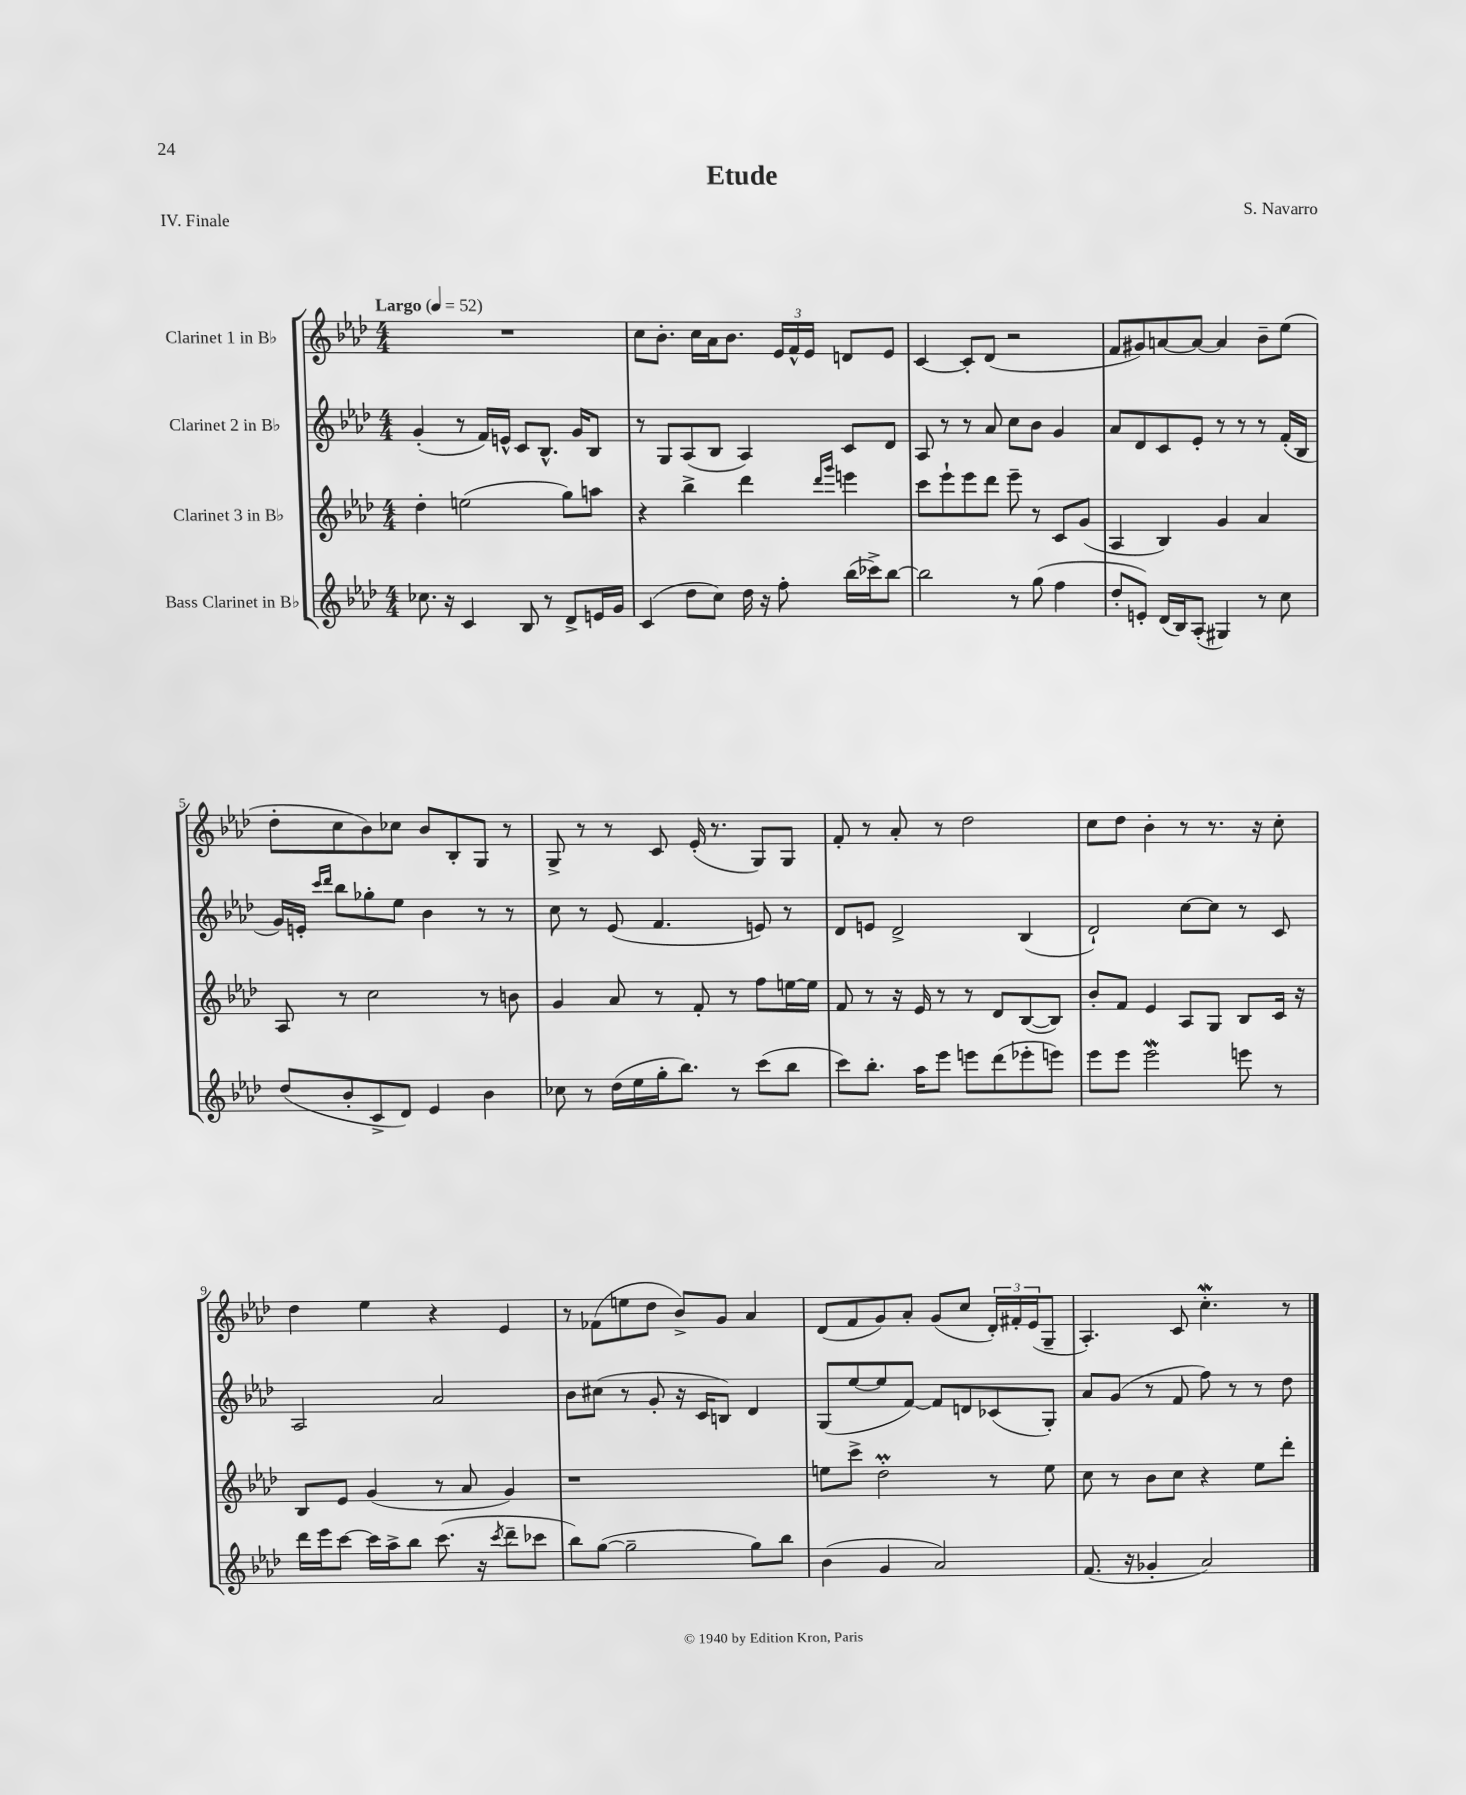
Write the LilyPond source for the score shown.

\header { title = "Etude" composer = "S. Navarro" piece = "IV. Finale" }
<<
\new StaffGroup <<
\new Staff = "s0" \with { instrumentName = "Clarinet 1 in Bb" } {
    \clef treble \key aes \major \numericTimeSignature \time 4/4 \tempo "Largo" 4 = 52
    R1 |
    c''8 bes'8.-. c''16 aes'16 bes'8. \tuplet 3/2 { ees'16 f'16-^ ees'16 } d'8 ees'8 |
    c'4~ c'8-. des'8( r2 |
    f'8 gis'8) a'8~ a'8~ a'4 bes'8-- ees''8( |
    des''8-. c''8 bes'8) ces''8 bes'8 bes8-. g8 r8 |
    g8-> r8 r8 c'8 ees'16-.( r8. g8) g8 |
    f'8-. r8 aes'8-. r8 des''2 |
    c''8 des''8 bes'4-. r8 r8. r16 c''8-. |
    des''4 ees''4 r4 ees'4 |
    r8 fes'8( e''8 des''8 bes'8->) g'8 aes'4 |
    des'8( f'8 g'8) aes'8-. g'8( c''8 \tuplet 3/2 { des'16-.) fis'16-. ees'16( } g8-- |
    aes4.-.) c'8 c''4.-.\mordent r8 \bar "|." |
}
\new Staff = "s1" \with { instrumentName = "Clarinet 2 in Bb" } {
    \clef treble \key aes \major \numericTimeSignature \time 4/4
    g'4-.( r8 f'16) e'16-^ c'8 bes8.-^ g'16 bes8 |
    r8 g8 aes8( bes8 aes4) c'8 des'8 |
    aes8 r8 r8 aes'8 c''8 bes'8 g'4 |
    aes'8 des'8 c'8 ees'8-. r8 r8 r8 f'16-.( bes16 |
    g'16) e'16-. \grace { c'''16 des'''16 } bes''8 ges''8-. ees''8 bes'4 r8 r8 |
    c''8 r8 ees'8( f'4. e'8) r8 |
    des'8 e'8 des'2-> bes4( |
    des'2-!) c''8~ c''8 r8 c'8 |
    aes2 aes'2 |
    bes'8 cis''8( r8 g'8-. r16 c'16 b8) des'4 |
    g8( ees''8~ ees''8 f'8~) f'8 d'8 ces'8( g8-.) |
    aes'8 g'8( r8 f'8 f''8) r8 r8 des''8 \bar "|." |
}
\new Staff = "s2" \with { instrumentName = "Clarinet 3 in Bb" } {
    \clef treble \key aes \major \numericTimeSignature \time 4/4
    des''4-. e''2( g''8) a''8 |
    r4 bes''4-> des'''4 \grace { des'''16 g'''16 } e'''4 |
    c'''8 ees'''8-! ees'''8 des'''8 ees'''8-- r8 c'8 g'8( |
    aes4 bes4) g'4 aes'4 |
    aes8 r8 c''2 r8 b'8 |
    g'4 aes'8 r8 f'8-. r8 f''8 e''16~ e''16 |
    f'8 r8 r16 ees'16 r8 r8 des'8 bes8~( bes8) |
    bes'8-. f'8 ees'4 aes8 g8 bes8 c'16 r16 |
    bes8 ees'8 g'4( r8 aes'8 g'4) |
    r1 |
    e''8 c'''8-> des''2-.\prall r8 e''8 |
    c''8 r8 bes'8 c''8 r4 ees''8 des'''8-. \bar "|." |
}
\new Staff = "s3" \with { instrumentName = "Bass Clarinet in Bb" } {
    \clef treble \key aes \major \numericTimeSignature \time 4/4
    ces''8. r16 c'4 bes8 r8 des'8-> e'16 g'16 |
    c'4( des''8 c''8) des''16 r16 f''8-. bes''16( ces'''16->) bes''8~ |
    bes''2 r8 g''8( f''4 |
    des''8-. e'8-.) des'16( bes16) aes8-.( gis4) r8 c''8 |
    des''8( bes'8-. c'8-> des'8) ees'4 bes'4 |
    ces''8 r8 des''16( ees''16 g''16-. bes''8.) r8 c'''8( bes''8 |
    c'''8) bes''8.-. aes''16 ees'''8 e'''8 des'''8( ees'''8-. e'''8) |
    ees'''8 ees'''8 ees'''2\mordent e'''8 r8 |
    des'''16 ees'''16 c'''8~ c'''16 aes''16-> bes''8 c'''8.( r16 \acciaccatura { c'''8 } des'''8-- ces'''8 |
    bes''8) g''8~( g''2-- g''8) bes''8 |
    bes'4( g'4 aes'2) |
    f'8.( r16 ges'4-. aes'2) \bar "|." |
}
>>
>>
